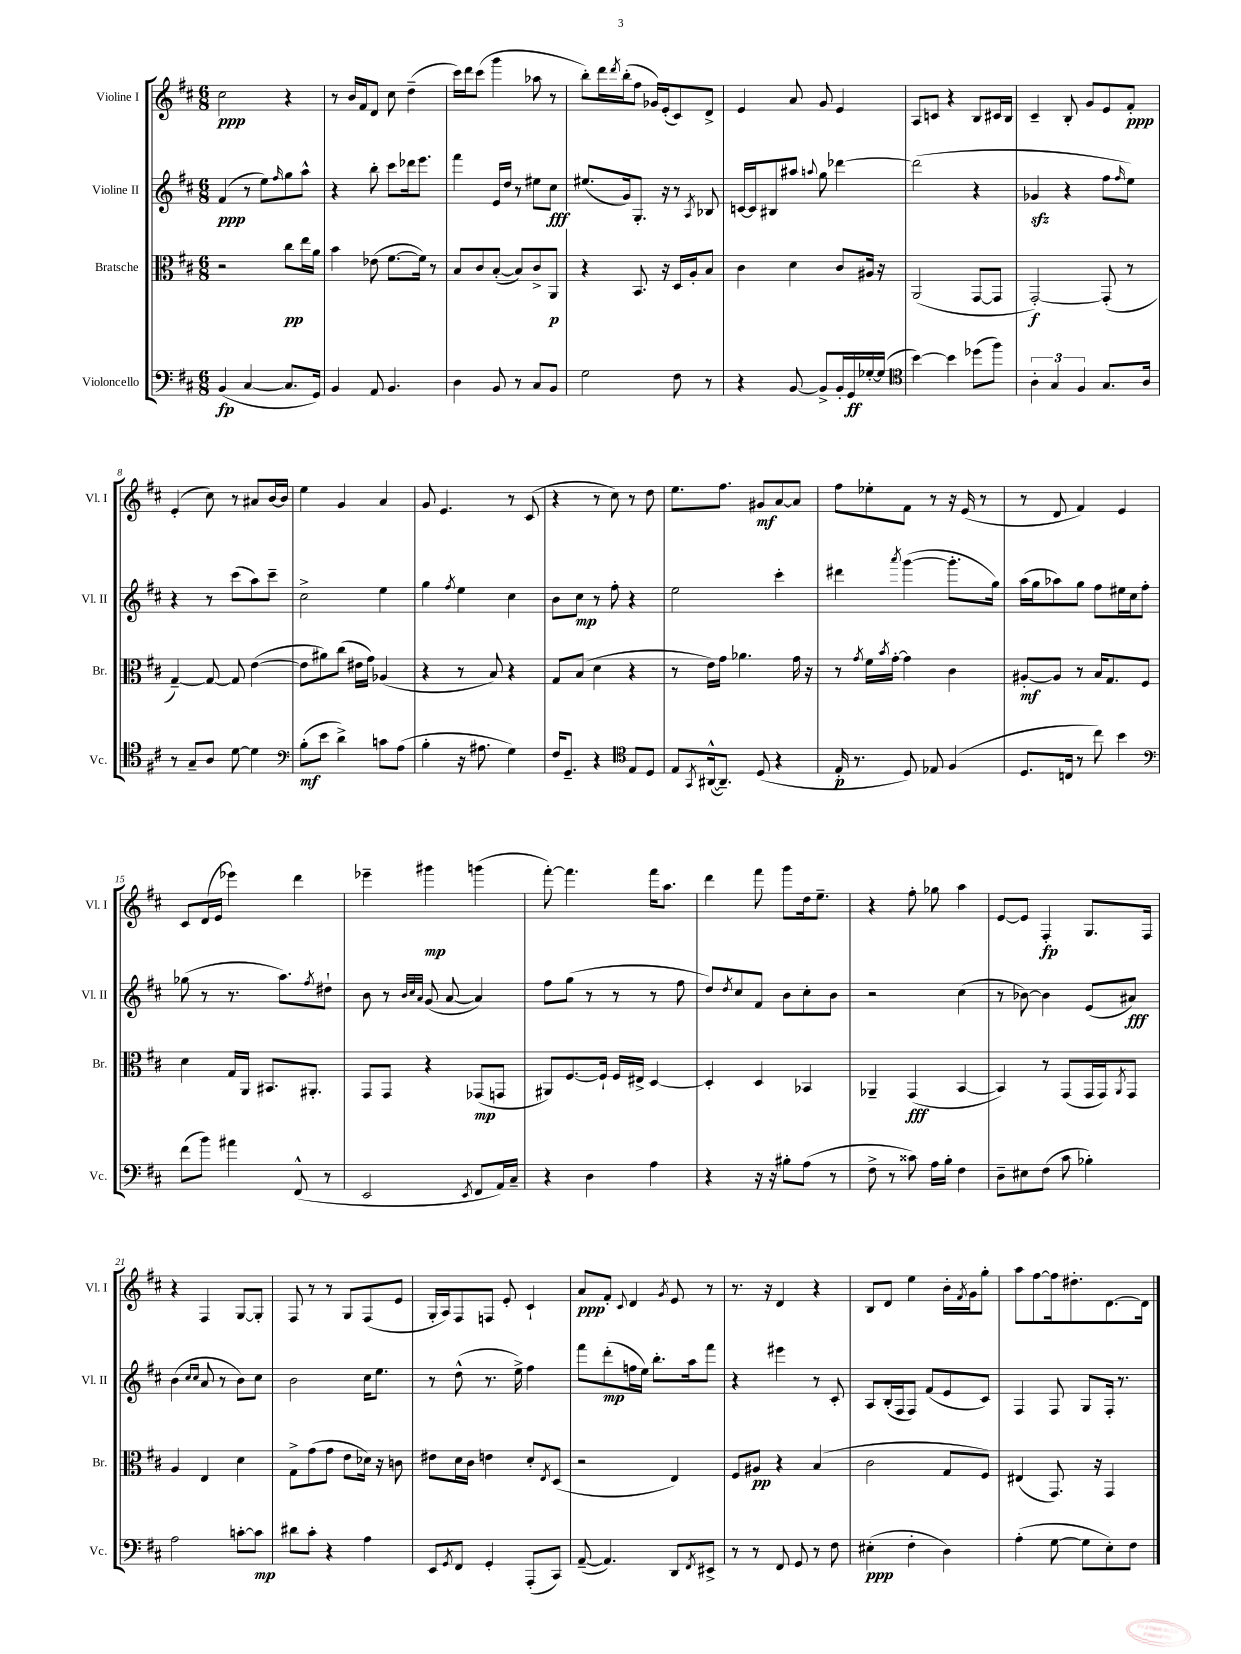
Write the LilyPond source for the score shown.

<<
\new StaffGroup <<
\new Staff = "s0" \with { instrumentName = "Violine I" shortInstrumentName = "Vl. I" } {
    \clef treble \key d \major \numericTimeSignature \time 6/8
    cis''2\ppp r4 |
    r8 b'16 fis'16 d'8 cis''8 d''4--( |
    cis'''16) d'''16 cis'''8( g'''4 aes''8 r8 |
    b''8-.) d'''16 \acciaccatura { d'''8 } b''16-.( fis''8 ges'16) e'16-.( cis'8) d'8-> |
    e'4 a'8 g'8 e'4 |
    a8 c'8 r4 b8 cis'16 b16 |
    cis'4-- b8-. g'8 e'8 fis'8-.\ppp |
    e'4-.( cis''8) r8 ais'8 b'16~ b'16 |
    e''4 g'4 a'4 |
    g'8 e'4. r8 cis'8( |
    r4 r8 cis''8) r8 d''8 |
    e''8. fis''8. gis'8\mf a'8~ a'8 |
    fis''8 ees''8-. fis'8 r8 r16 e'16( r8 |
    r8 d'8 fis'4) e'4 |
    cis'8 d'16( e'16 ees'''4) d'''4 |
    ees'''4-- gis'''4\mp g'''4( |
    fis'''8~-.) fis'''4. fis'''16 a''8. |
    d'''4 fis'''8 g'''8 d''16 e''8.-- |
    r4 fis''8-. ges''8 a''4 |
    e'8~ e'8 fis4-.\fp g8. fis16 |
    r4 fis4 g8~ g8-. |
    fis8 r8 r8 g8 fis8( e'8 |
    g16-. a16) fis8 f8 e'8-. cis'4-! |
    a'8\ppp fis'8-. \appoggiatura { cis'8 } d'4 \acciaccatura { g'8 } e'8 r8 |
    r8. r16 d'4 r4 |
    b8 d'8 e''4 b'16-. \acciaccatura { fis'8 } g'16 g''8-. |
    a''8 fis''8~ fis''16 dis''8.-. d'8.~ d'16 \bar "|." |
}
\new Staff = "s1" \with { instrumentName = "Violine II" shortInstrumentName = "Vl. II" } {
    \clef treble \key d \major \numericTimeSignature \time 6/8
    fis'4\ppp( r8 e''8) \grace { fis''16 } g''8 a''8-^ |
    r4 b''8-. cis'''8 des'''16 e'''8. |
    fis'''4 e'16 d''16 r8 eis''8 cis''8\fff |
    eis''8.( g'16) g8.-. r16 r8 \acciaccatura { a8 } bes8 |
    c'16~ c'16 bis8 ais''8 \appoggiatura { a''8 } g''8 des'''4~ |
    des'''2( r4 |
    ges'4\sfz r4 fis''8 \grace { fis''16 } e''8) |
    r4 r8 cis'''8( a''8) cis'''8-- |
    cis''2-> e''4 |
    g''4 \acciaccatura { fis''8 } e''4 cis''4 |
    b'8 cis''8\mp r8 fis''8-. r4 |
    e''2 cis'''4-. |
    dis'''4 \acciaccatura { a'''8 } g'''4~( g'''8.-. g''16) |
    a''16( g''16 aes''8) g''8 fis''8 eis''16 cis''16 fis''8-. |
    ges''8( r8 r8. a''8.) \acciaccatura { fis''8 } dis''8-! |
    b'8 r8 \grace { b'32 cis''32 a'32 } g'8( a'8~ a'4) |
    fis''8 g''8( r8 r8 r8 fis''8 |
    d''8) \acciaccatura { d''8 } cis''8 fis'8 b'8 cis''8-. b'8 |
    r2 cis''4( |
    r8 bes'8~) bes'4 e'8( ais'8\fff) |
    b'4( \grace { cis''16 cis''16 } a'8 r8 b'8) cis''8 |
    b'2 cis''16 e''8. |
    r8 d''8-^( r8. e''16->) fis''4 |
    fis'''8 d'''8-.\mp( f''16 e''16) b''8.-. a''16 fis'''8 |
    r4 eis'''4 r8 cis'8-. |
    a8 b16-.( fis16 fis8) fis'8( e'8 cis'8) |
    fis4 fis8 g8 fis16-. r8. \bar "|." |
}
\new Staff = "s2" \with { instrumentName = "Bratsche" shortInstrumentName = "Br." } {
    \clef alto \key d \major \numericTimeSignature \time 6/8
    r2 cis''8\pp e''16 a'16 |
    b'4 ees'8( fis'8.~ fis'16) r8 |
    b8 cis'8 b8~-.( b8) cis'8-> a,8\p |
    r4 b,8. r16 d16 a16-. b8 |
    cis'4 d'4 cis'8 ais16 r16 |
    a,2( g,8~ g,8 |
    g,2~-.\f) g,8-.( r8 |
    g4~--) g8~ g8 e'4~( |
    e'8 ais'8) cis''8( eis'16 g'16) aes4( |
    r4 r8 b8) r4 |
    g8 b8( d'4 r4 |
    r8 e'16) g'16 aes'4. g'16 r16 |
    r8 \acciaccatura { g'8 } fis'16 \acciaccatura { b'8 } g'16~-. g'4 cis'4 |
    ais8~-.\mf ais8 r8 b16 g8. fis8 |
    d'4 g16 a,16 bis,8. ais,8.-. |
    g,8 g,8 r4 ges,8\mp( g,8 |
    ais,8) fis8.~ fis16-! fis16 eis16-> d4~ |
    d4-. d4 bes,4 |
    aes,4-- g,4\fff( b,4~ |
    b,4) r8 g,8( g,16 g,16) \acciaccatura { a,8 } g,8 |
    a4 e4 d'4 |
    g8-> g'8( g'8 e'8 des'16) r16 c'8 |
    eis'8 d'16 cis'16 e'4 d'8-. \acciaccatura { e8 } d8( |
    r2 e4) |
    fis8 ais8\pp r4 b4( |
    cis'2 g8 fis8) |
    eis4( g,8.) r16 g,4 \bar "|." |
}
\new Staff = "s3" \with { instrumentName = "Violoncello" shortInstrumentName = "Vc." } {
    \clef bass \key d \major \numericTimeSignature \time 6/8
    b,4\fp( cis4~ cis8. g,16) |
    b,4 a,8 b,4. |
    d4 b,8 r8 cis8 b,8 |
    g2 fis8 r8 |
    r4 b,8~ b,8-> b,16-. g,16\ff ges16~-. ges16( |
    \clef tenor b'4~) b'4 des''8( fis''8) |
    \tuplet 3/2 { a4-. g4 fis4 } g8. a16 |
    r8 g8-- a8 d'8~ d'4 |
    \clef bass b8-.\mf( e'8 d'4->) c'8 a8( |
    b4-. r16 ais8. g4) |
    fis16 g,8.-- r4 \clef tenor e8 d8 |
    e8 \acciaccatura { g,8 } ais,16~-^( ais,8.--) d8( r4 |
    e16-.\p r8. d8) ees8 fis4( |
    d8. c16 r8 cis''8) b'4 |
    \clef bass fis'8( b'8) ais'4 fis,8-^( r8 |
    e,2 \acciaccatura { e,8 } fis,8 a,16) cis16-- |
    r4 d4 a4 |
    r4 r16 r16 bis8-. a8( r8 |
    fis8-> r8 cisis'8) a16 b16-. fis4 |
    d8-- eis8 fis8( cis'8 bes4-.) |
    a2 c'8~-. c'8\mp |
    dis'8 cis'8-. r4 a4 |
    e,8 \acciaccatura { g,8 } fis,8 g,4-. a,,8-.( cis,8) |
    a,8~--( a,4.) d,8 \acciaccatura { fis,8 } eis,8-> |
    r8 r8 fis,8 g,8 r8 fis8 |
    eis4-.\ppp( fis4-. d4) |
    a4-.( g8~ g8 e8-.) fis8 \bar "|." |
}
>>
>>
